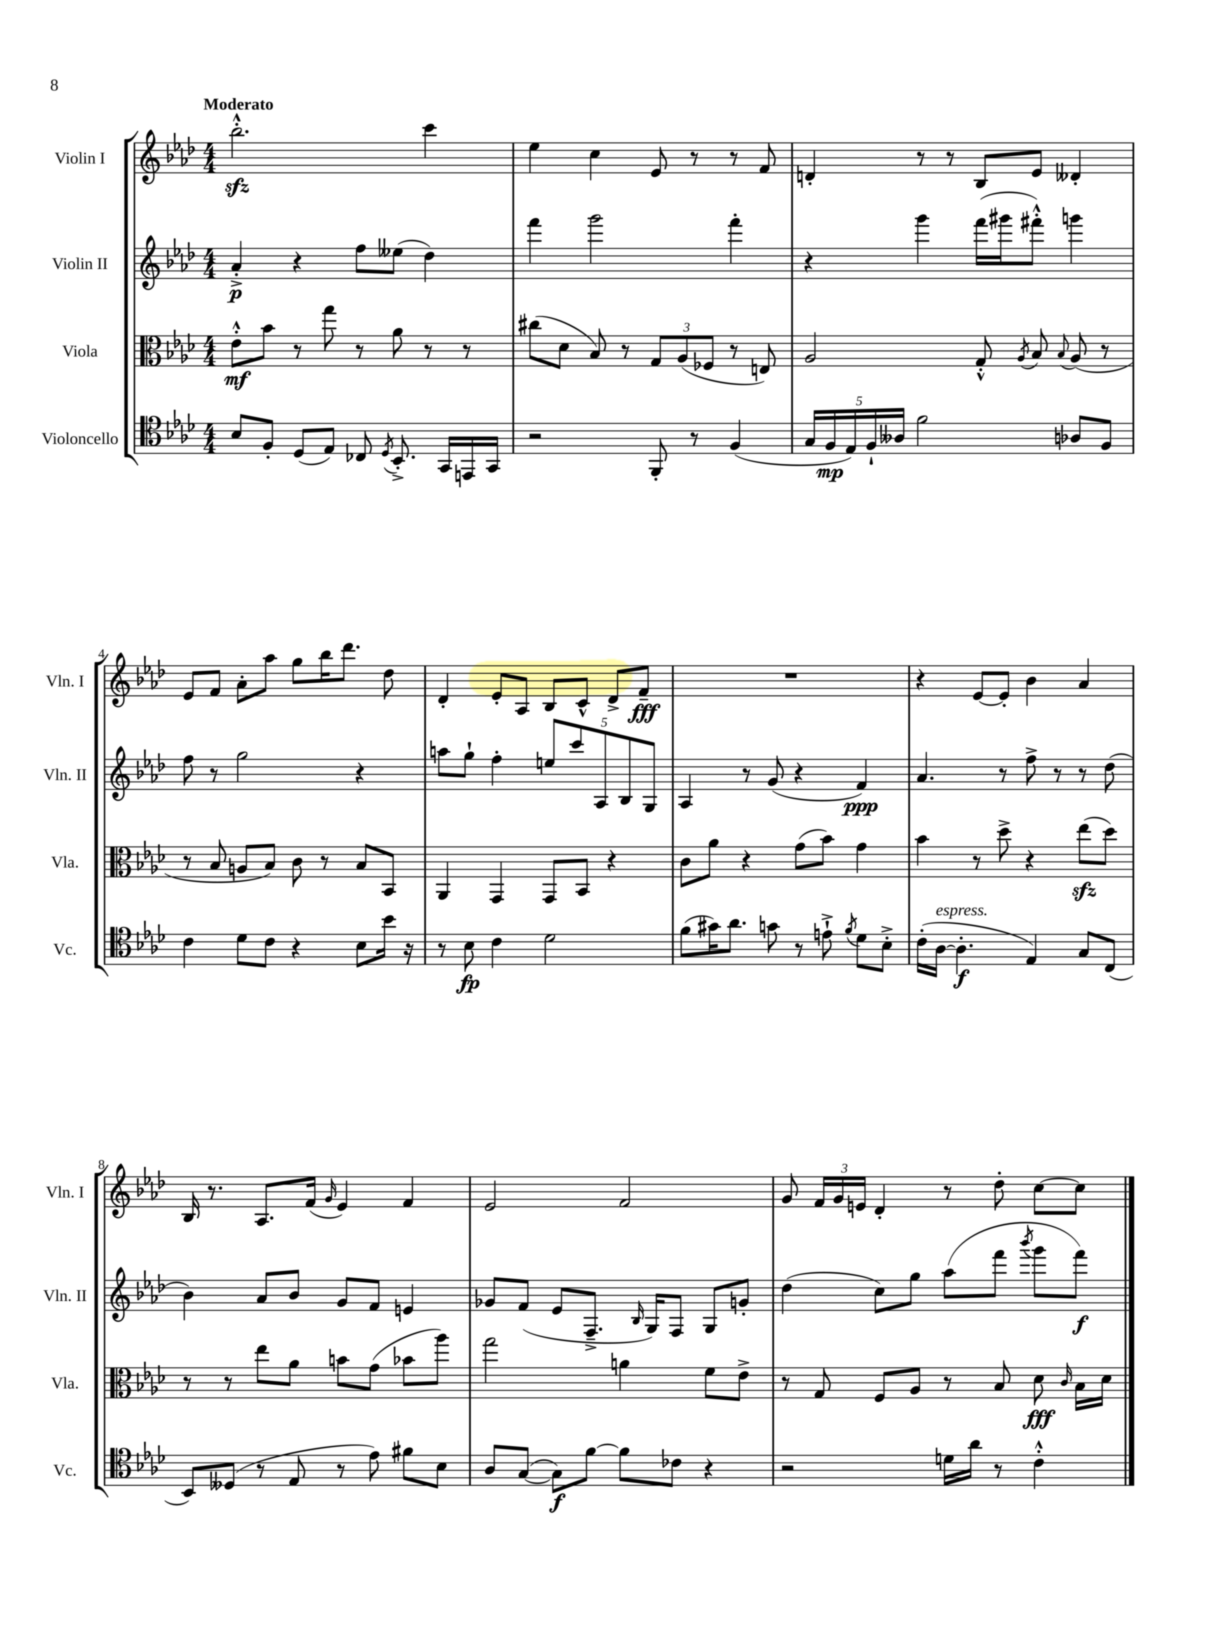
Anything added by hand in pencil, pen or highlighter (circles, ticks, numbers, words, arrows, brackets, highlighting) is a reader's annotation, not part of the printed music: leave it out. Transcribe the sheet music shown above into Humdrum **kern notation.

**kern	**dynam	**kern	**dynam	**kern	**dynam	**kern	**dynam
*part4	*part4	*part3	*part3	*part2	*part2	*part1	*part1
*staff4	*staff4	*staff3	*staff3	*staff2	*staff2	*staff1	*staff1
*I"Violoncello	*	*I"Viola	*	*I"Violin II	*	*I"Violin I	*
*I'Vc.	*	*I'Vla.	*	*I'Vln. II	*	*I'Vln. I	*
*clefC4	*	*clefC3	*	*clefG2	*	*clefG2	*
*k[b-e-a-d-]	*	*k[b-e-a-d-]	*	*k[b-e-a-d-]	*	*k[b-e-a-d-]	*
*M4/4	*	*M4/4	*	*M4/4	*	*M4/4	*
=1	=1	=1	=1	=1	=1	=1	=1
!	!	!	!	!	!	!LO:TX:a:B:t=Moderato	!
8B-/L	.	8e-'^^\L	mf	4a-'^/	p	2.bb-zz'^^\	.
8F'/J	.	8b-\J	.	.	.	.	.
(8D-/L	.	8r	.	4r	.	.	.
8E-/J)	.	8gg\	.	.	.	.	.
8C-X/	.	8r	.	8ff\L	.	.	.
8qD-/	.	.	.	.	.	.	.
8.BB-'^/	.	8a-\	.	(8ee--X\J	.	.	.
.	.	8r	.	4dd-\)	.	4ccc\	.
16GG/LL	.	.	.	.	.	.	.
16EEn/	.	8r	.	.	.	.	.
16GG/JJ	.	.	.	.	.	.	.
=2	=2	=2	=2	=2	=2	=2	=2
2r	.	(8cc#X\L	.	4fff\	.	4ee-\	.
.	.	8d-\J	.	.	.	.	.
.	.	8B-/)	.	2ggg\	.	4cc\	.
.	.	8r	.	.	.	.	.
8FF'/	.	12G/L	.	.	.	8e-/	.
.	.	(12A-/	.	.	.	.	.
8r	.	.	.	.	.	8r	.
.	.	12F-X/J	.	.	.	.	.
(4F/	.	8r	.	4fff'\	.	8r	.
.	.	8En/)	.	.	.	8f/	.
=3	=3	=3	=3	=3	=3	=3	=3
20G/LL	.	2A-/	.	4r	.	4dn'/	.
20F/	mp	.	.	.	.	.	.
20E-/)	.	.	.	.	.	.	.
20F`/	.	.	.	.	.	.	.
20A--X/JJ	.	.	.	.	.	.	.
2f\	.	.	.	4ggg\	.	8r	.
.	.	.	.	.	.	8r	.
.	.	8G'^^/	.	(16fff\LL	.	8B-/L	.
.	.	.	.	16ggg#X\J	.	.	.
.	.	8qA-/	.	.	.	.	.
.	.	8B-/	.	8fff#X'^^\J)	.	8e-/J	.
.	.	8qqB-/	.	.	.	.	.
8A-X/L	.	(8A-/	.	4gggn\	.	4d--X'/	.
8F/J	.	8r	.	.	.	.	.
!!LO:LB:g=z
=4	=4	=4	=4	=4	=4	=4	=4
4c\	.	8r	.	8ff\	.	8e-/L	.
.	.	8B-/	.	8r	.	8f/J	.
8d-\L	.	8An/L	.	2gg\	.	8a-'\L	.
8c\J	.	8B-/J)	.	.	.	8aa-\J	.
4r	.	8c\	.	.	.	8gg\L	.
.	.	8r	.	.	.	16bb-\K	.
.	.	.	.	.	.	8.ddd-\J	.
8B-\L	.	8B-/L	.	4r	.	.	.
16b-\Jk	.	8BB-/J	.	.	.	8dd-\	.
16r	.	.	.	.	.	.	.
=5	=5	=5	=5	=5	=5	=5	=5
8r	.	4AA-/	.	8aan\L	.	4d-'/	.
8B-\	fp	.	.	8gg`\J	.	.	.
4c\	.	4GG/	.	4ff'\	.	8e-'/L	.
.	.	.	.	.	.	8A-/J	.
2d-\	.	8GG/L	.	10een/L	.	8B-/L	.
.	.	.	.	10ccc/	.	.	.
.	.	8BB-/J	.	.	.	8c^^/J	.
.	.	.	.	10A-/	.	.	.
.	.	4r	.	.	.	8d-^/L	.
.	.	.	.	10B-/	.	.	.
.	.	.	.	.	.	8f~/J	fff
.	.	.	.	10G/J	.	.	.
=6	=6	=6	=6	=6	=6	=6	=6
(8f\L	.	8c\L	.	4A-/	.	1r	.
16g#X\K)	.	8a-\J	.	.	.	.	.
8.a-\J	.	.	.	.	.	.	.
.	.	4r	.	8r	.	.	.
8gn\	.	.	.	(8g/	.	.	.
8r	.	(8g\L	.	4r	.	.	.
8en`^\	.	8b-\J)	.	.	.	.	.
8qf/	.	.	.	.	.	.	.
8d-\L	.	4g\	.	4f/)	ppp	.	.
8B-'^\J	.	.	.	.	.	.	.
=7	=7	=7	=7	=7	=7	=7	=7
(16c'\LL	.	4b-\	.	4.a-/	.	4r	.
!LO:TX:a:i:t=espress.	!	!	!	!	!	!	!
[16A-\JJ	.	.	.	.	.	.	.
4.A-'\]	f	.	.	.	.	.	.
.	.	8r	.	.	.	[8e-/L	.
.	.	8dd-^\	.	8r	.	8e-'/J]	.
4E-/)	.	4r	.	8ff^\	.	4b-\	.
.	.	.	.	8r	.	.	.
8G/L	.	(8ee-zz\L	.	8r	.	4a-/	.
(8C/J	.	8dd-\J)	.	(8dd-\	.	.	.
!!LO:LB:g=z
=8	=8	=8	=8	=8	=8	=8	=8
8BB-/L)	.	8r	.	4b-\)	.	16B-/	.
.	.	.	.	.	.	8.r	.
(8D--X/J	.	8r	.	.	.	.	.
8r	.	8ee-\L	.	8a-/L	.	8.A-/L	.
8E-/	.	8a-\J	.	8b-/J	.	.	.
.	.	.	.	.	.	(16f/Jk	.
.	.	.	.	.	.	16qqg/	.
8r	.	8bn\L	.	8g/L	.	4e-/)	.
8e-\)	.	(8g\J	.	8f/J	.	.	.
8f#X\L	.	8b-X\L	.	4en/	.	4f/	.
8B-\J	.	8aa-\J)	.	.	.	.	.
=9	=9	=9	=9	=9	=9	=9	=9
8A-/L	.	2gg\	.	8g-X/L	.	2e-/	.
([8G/J	.	.	.	(8f/J	.	.	.
8G\L])	f	.	.	8e-/L	.	.	.
[8f\J	.	.	.	8.F~^/J	.	.	.
8f\L]	.	4an\	.	.	.	2f/	.
.	.	.	.	16qqB-/	.	.	.
.	.	.	.	16G/KL)	.	.	.
8c-X\J	.	.	.	8F/J	.	.	.
4r	.	8f\L	.	8G/L	.	.	.
.	.	8e-^\J	.	8gn'/J	.	.	.
=10	=10	=10	=10	=10	=10	=10	=10
2r	.	8r	.	(4dd-\	.	8g/	.
.	.	8G/	.	.	.	24f/LL	.
.	.	.	.	.	.	24g/	.
.	.	.	.	.	.	24en/JJ	.
.	.	8F/L	.	8cc\L)	.	4d-'/	.
.	.	8A-/J	.	8gg\J	.	.	.
16dn\LL	.	8r	.	(8aa-\L	.	8r	.
16a-\JJ	.	.	.	.	.	.	.
8r	.	8B-/	.	8fff\J	.	8dd-'\	.
.	.	.	.	8qbbb-/	.	.	.
4c'^^\	.	8d-\	fff	8ggg\L	.	[8cc\L	.
.	.	16qqc/	.	.	.	.	.
.	.	16B-\LL	.	8fff\J)	f	8cc\J]	.
.	.	16d-\JJ	.	.	.	.	.
==	==	==	==	==	==	==	==
*-	*-	*-	*-	*-	*-	*-	*-
